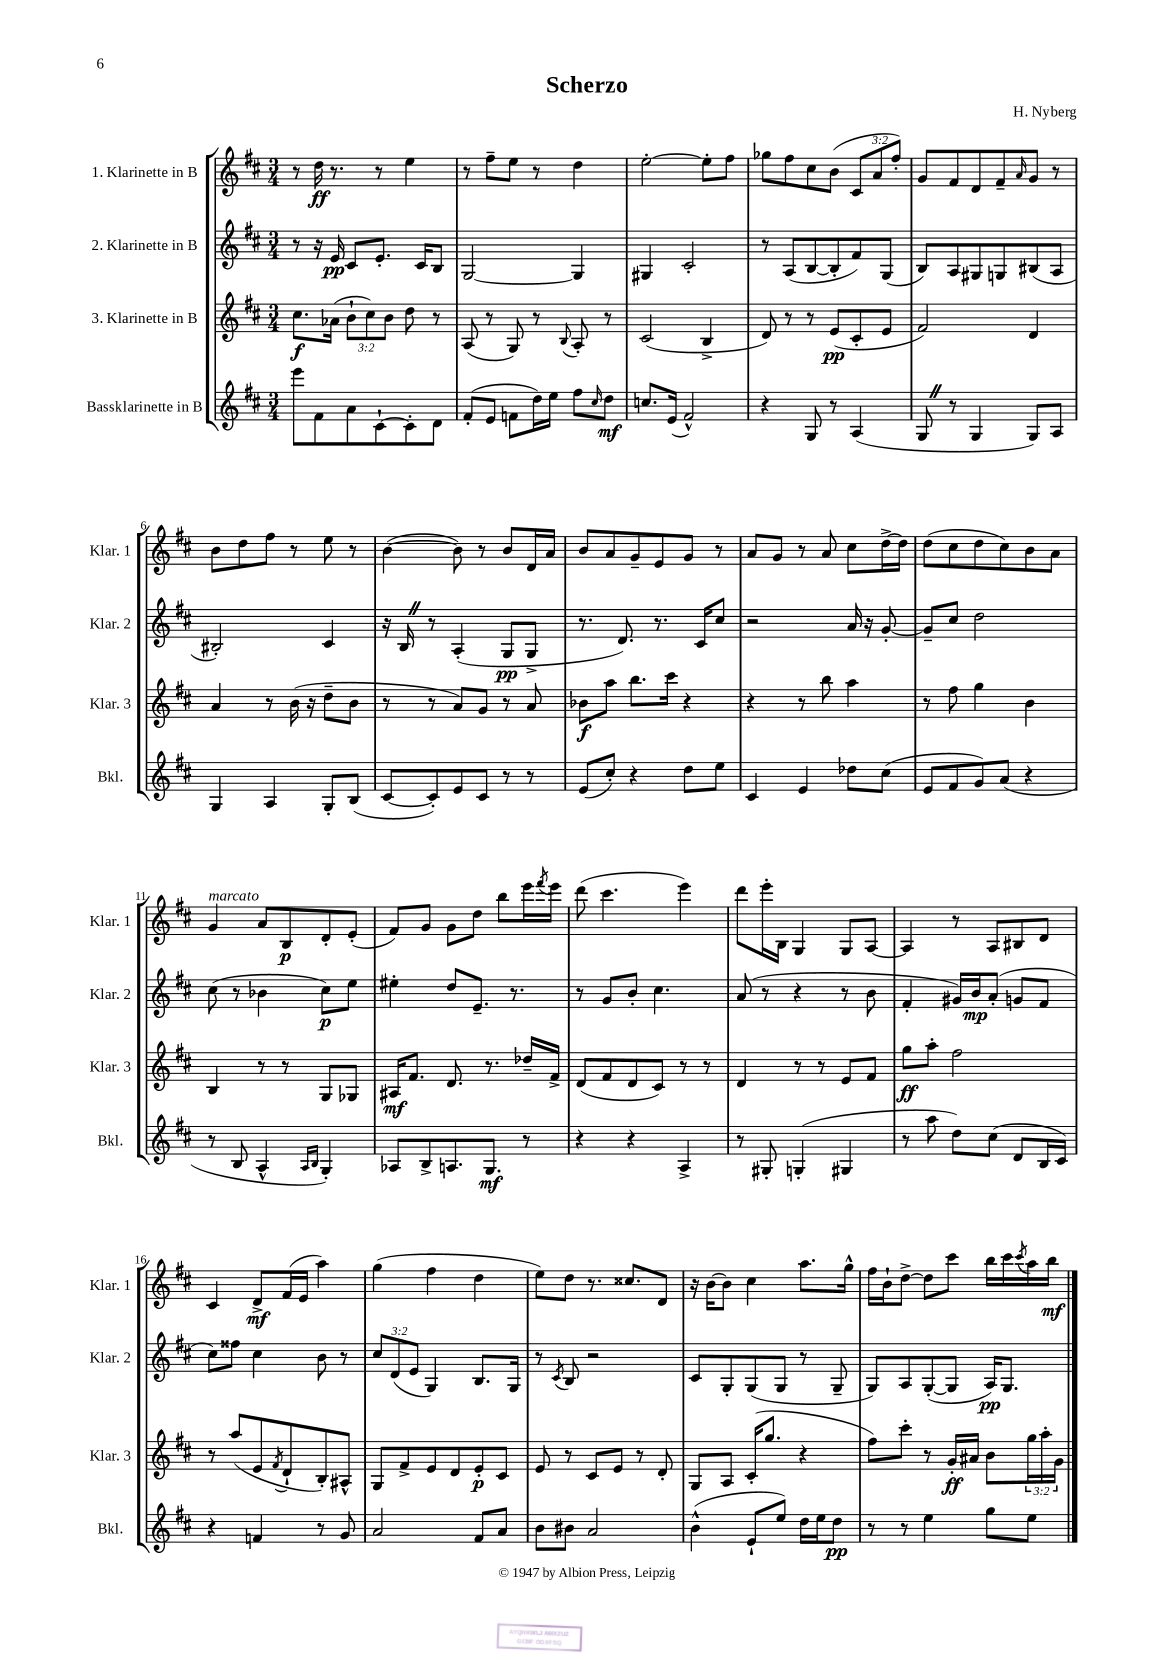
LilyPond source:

\header { title = "Scherzo" composer = "H. Nyberg" }
<<
\new StaffGroup <<
\new Staff = "s0" \with { instrumentName = "1. Klarinette in B" shortInstrumentName = "Klar. 1" } {
    \clef treble \key d \major \numericTimeSignature \time 3/4 \override Staff.TupletNumber.text = #tuplet-number::calc-fraction-text
    r8 d''16\ff r8. r8 e''4 |
    r8 fis''8-- e''8 r8 d''4 |
    e''2~-. e''8-. fis''8 |
    ges''8 fis''8 cis''8 b'8( \tuplet 3/2 { cis'8 a'8 fis''8-.) } |
    g'8 fis'8 d'8 fis'8-- \grace { a'16 } g'8 r8 |
    b'8 d''8 fis''8 r8 e''8 r8 |
    b'4~( b'8) r8 b'8 d'16 a'16 |
    b'8 a'8 g'8-- e'8 g'8 r8 |
    a'8 g'8 r8 a'8 cis''8 d''16~-> d''16 |
    d''8( cis''8 d''8 cis''8) b'8 a'8 |
    g'4^\markup { \italic "marcato" } a'8 b8\p d'8-. e'8-.( |
    fis'8) g'8 g'8 d''8 b''8 e'''16 \acciaccatura { fis'''8 } e'''16 |
    d'''8( cis'''4. e'''4) |
    d'''8 e'''16-. b16 g4 g8 a8~ |
    a4 r8 a8 bis8 d'8 |
    cis'4 d'8->\mf fis'16( e'16 a''4) |
    g''4( fis''4 d''4 |
    e''8) d''8 r8. cisis''8. d'8 |
    r16 b'16~ b'8 cis''4 a''8. g''16-^ |
    fis''16 b'16-! d''8~-> d''8 cis'''8 b''16 cis'''16 \acciaccatura { cis'''8 } a''16 b''16\mf \bar "|." |
}
\new Staff = "s1" \with { instrumentName = "2. Klarinette in B" shortInstrumentName = "Klar. 2" } {
    \clef treble \key d \major \numericTimeSignature \time 3/4 \override Staff.TupletNumber.text = #tuplet-number::calc-fraction-text
    r8 r16 e'16\pp cis'8 e'8.-. cis'16 b8 |
    g2~ g4 |
    gis4 cis'2-. |
    r8 a8( b8~ b8-. fis'8) g8( |
    b8) a8 gis8 g8 bis8( a8 |
    bis2-.) cis'4 |
    r16 b16 \once \override BreathingSign.text = \markup { \musicglyph "scripts.caesura.straight" } \breathe r8 a4-.( g8\pp g8-> |
    r8. d'8.) r8. cis'16 cis''8 |
    r2 a'16 r16 g'8~-. |
    g'8-- cis''8 d''2 |
    cis''8( r8 bes'4 cis''8\p) e''8 |
    eis''4-. d''8 e'8.-- r8. |
    r8 g'8 b'8-. cis''4. |
    a'8( r8 r4 r8 b'8 |
    fis'4-. gis'16) b'16\mp a'8-.( g'8 fis'8 |
    cis''8) fisis''8 cis''4 b'8 r8 |
    \tuplet 3/2 { cis''8 d'8( e'8 } g4) b8. g16 |
    r8 \acciaccatura { cis'8 } b8 r2 |
    cis'8 g8-. g8( g8 r8 g8-- |
    g8) a8 g8~-.( g8 a16\pp) g8. \bar "|." |
}
\new Staff = "s2" \with { instrumentName = "3. Klarinette in B" shortInstrumentName = "Klar. 3" } {
    \clef treble \key d \major \numericTimeSignature \time 3/4 \override Staff.TupletNumber.text = #tuplet-number::calc-fraction-text
    cis''8.\f aes'16( \tuplet 3/2 { b'8-! cis''8) b'8 } d''8 r8 |
    a8( r8 g8) r8 \appoggiatura { b8 } a8-. r8 |
    cis'2( b4-> |
    d'8) r8 r8 e'8\pp( cis'8-. e'8 |
    fis'2) d'4 |
    a'4 r8 b'16( r16 d''8-- b'8 |
    r8 r8 a'8) g'8 r8 a'8 |
    bes'8\f a''8 b''8. cis'''16 r4 |
    r4 r8 b''8 a''4 |
    r8 fis''8 g''4 b'4 |
    b4 r8 r8 g8 ges8 |
    ais16\mf fis'8. d'8. r8. des''16-- fis'16-> |
    d'8( fis'8 d'8 cis'8) r8 r8 |
    d'4 r8 r8 e'8 fis'8 |
    g''8\ff a''8-. fis''2 |
    r8 a''8( e'8 \acciaccatura { fis'8 } d'8-! b8-.) ais8-^ |
    g8 fis'8-> e'8 d'8 e'8-.\p cis'8 |
    e'8 r8 cis'8 e'8 r8 d'8-. |
    g8 a8 cis'16-.( g''8. r4 |
    fis''8) cis'''8-. r8 g'16-.\ff ais'16 b'8 \tuplet 3/2 { g''16 a''16-. g'16 } \bar "|." |
}
\new Staff = "s3" \with { instrumentName = "Bassklarinette in B" shortInstrumentName = "Bkl." } {
    \clef treble \key d \major \numericTimeSignature \time 3/4
    e'''8 fis'8 a'8 cis'8~-! cis'8-. d'8 |
    fis'8-.( e'8 f'8 d''16) e''16 fis''8 \grace { cis''16 } d''8\mf |
    c''8. e'16( fis'2-^) |
    r4 g8 r8 a4( |
    g8 \once \override BreathingSign.text = \markup { \musicglyph "scripts.caesura.straight" } \breathe r8 g4 g8) a8 |
    g4 a4 g8-. b8( |
    cis'8~ cis'8-.) e'8 cis'8 r8 r8 |
    e'8( cis''8-.) r4 d''8 e''8 |
    cis'4 e'4 des''8 cis''8( |
    e'8 fis'8 g'8) a'8( r4 |
    r8 b8 a4-^ \grace { a16 b16 } g4-.) |
    aes8 b8-> a8. g8.\mf r8 |
    r4 r4 a4-> |
    r8 gis8-. g4-.( gis4 |
    r8 a''8 d''8) cis''8( d'8 b16 cis'16) |
    r4 f'4 r8 g'8 |
    a'2 fis'8 a'8 |
    b'8 bis'8 a'2 |
    b'4-^( e'8-! e''8) d''16 e''16 d''8\pp |
    r8 r8 e''4 g''8 e''8 \bar "|." |
}
>>
>>
